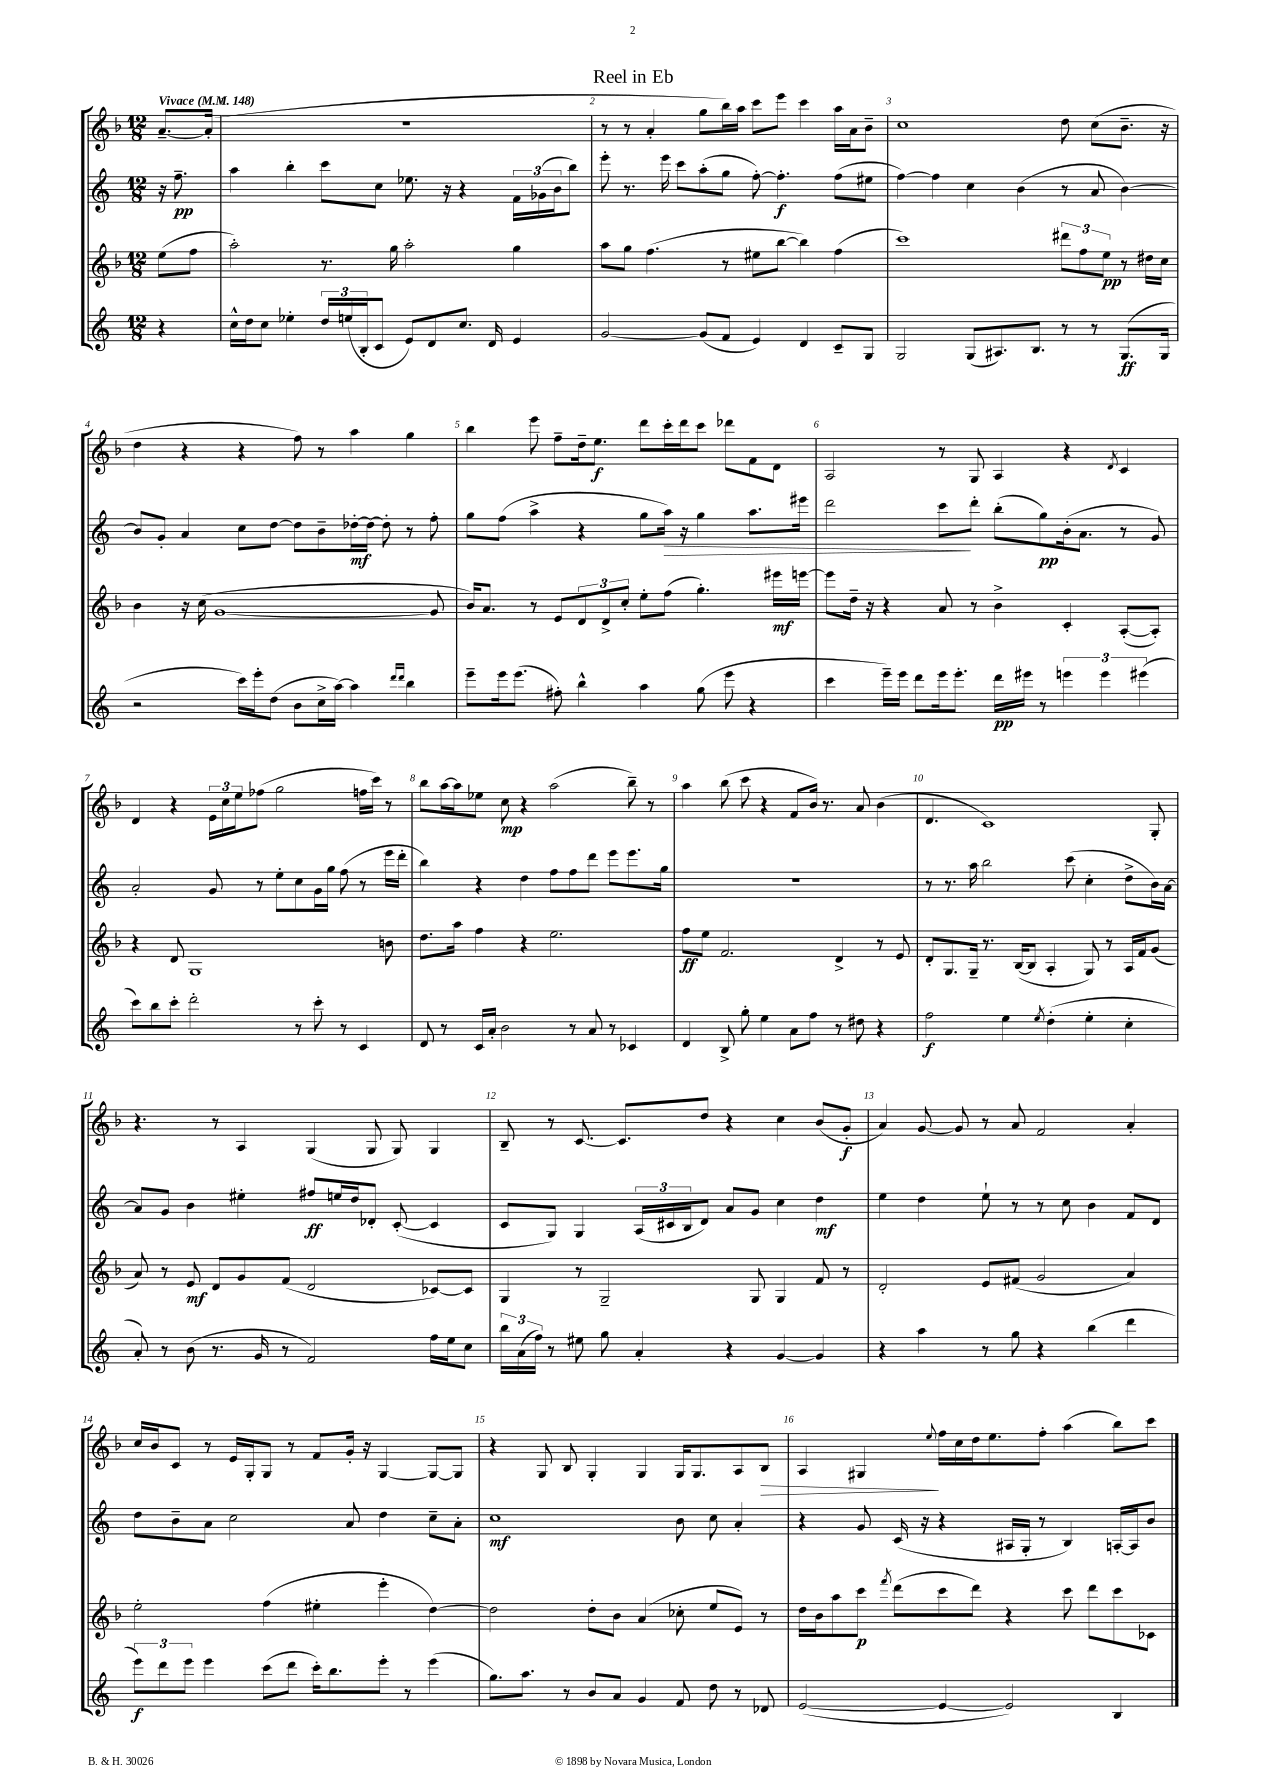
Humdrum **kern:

**kern	**dynam	**kern	**dynam	**kern	**dynam	**kern	**dynam
*part4	*part4	*part3	*part3	*part2	*part2	*part1	*part1
*staff4	*staff4	*staff3	*staff3	*staff2	*staff2	*staff1	*staff1
*clefG2	*	*clefG2	*	*clefG2	*	*clefG2	*
*k[]	*	*k[b-]	*	*k[]	*	*k[b-]	*
*M12/8	*	*M12/8	*	*M12/8	*	*M12/8	*
*MM148	*	*MM148	*	*MM148	*	*MM148	*
=	=	=	=	=	=	=	=
!	!	!	!	!	!	!LO:TX:a:B:t=Vivace	!
4r	.	(8ee\L	.	16r	.	[8.a~/L	.
.	.	.	.	8.ff~\	pp	.	.
.	.	8ff\J	.	.	.	.	.
.	.	.	.	.	.	(16a'/Jk]	.
=1	=1	=1	=1	=1	=1	=1	=1
16cc^^\LL	.	2aa'\)	.	4aa\	.	1.r	.
16dd\J	.	.	.	.	.	.	.
8cc\J	.	.	.	.	.	.	.
4ee-X'\	.	.	.	4bb'\	.	.	.
24dd/LL	.	8.r	.	8ccc\L	.	.	.
(24een/	.	.	.	.	.	.	.
24B'/J	.	.	.	.	.	.	.
8c/J	.	.	.	8cc\J	.	.	.
.	.	16gg\	.	.	.	.	.
8e/L)	.	2aa'\	.	8.ee-X\	.	.	.
8d/	.	.	.	.	.	.	.
.	.	.	.	16r	.	.	.
8.cc/J	.	.	.	4r	.	.	.
16d/	.	.	.	.	.	.	.
4e/	.	4gg\	.	24f\LL	.	.	.
.	.	.	.	(24g-X\	.	.	.
.	.	.	.	24b\J	.	.	.
.	.	.	.	8bb\J)	.	.	.
=2	=2	=2	=2	=2	=2	=2	=2
[2g/	.	8aa\L	.	8eee'\	.	8r	.
.	.	8gg\J	.	8.r	.	8r	.
.	.	(4.ff\	.	.	.	4a'/	.
.	.	.	.	16eee\	.	.	.
.	.	.	.	8ccc\L	.	.	.
(8g/L]	.	.	.	(8aa'\	.	8gg\L	.
8f/J	.	8r	.	8gg\J	.	16bb-\L)	.
.	.	.	.	.	.	16aa\JJ	.
4e/)	.	8ee#X\L	.	[8ff'\)	.	8ccc\L	.
.	.	[8bb-\J	.	4.ff'\]	f	8eee\J	.
4d/	.	4bb-\])	.	.	.	4ccc\	.
8c~/L	.	(4ff\	.	(8ff\L	.	16aa\LL	.
.	.	.	.	.	.	16a\J	.
8G/J	.	.	.	8ee#X\J	.	8b-~\J	.
=3	=3	=3	=3	=3	=3	=3	=3
2G/	.	1ccc)	.	[4ff\)	.	1cc	.
.	.	.	.	4ff\]	.	.	.
(8G/L	.	.	.	4cc\	.	.	.
8.A#X/)	.	.	.	.	.	.	.
.	.	.	.	(4b\	.	.	.
8.B/J	.	.	.	.	.	.	.
8r	.	12ddd#X\L	.	8r	.	8dd\	.
.	.	12ff\	.	.	.	.	.
8r	.	.	.	8a/	.	(8cc\L	.
.	.	12ee\J	pp	.	.	.	.
(8.G/L	ff	8r	.	[4b\)	.	8.b-~\J	.
.	.	16dd#X\LL	.	.	.	.	.
16G/Jk	.	16cc\JJ	.	.	.	16r	.
!!LO:LB:g=z
=4	=4	=4	=4	=4	=4	=4	=4
2r	.	4b-\	.	8b/L]	.	4dd\	.
.	.	.	.	8g'/J	.	.	.
.	.	16r	.	4a/	.	4r	.
.	.	(16cc\	.	.	.	.	.
.	.	[1g	.	.	.	.	.
16ccc\LL)	.	.	.	8cc\L	.	4r	.
16eee'\J	.	.	.	.	.	.	.
(8dd\J	.	.	.	[8dd\J	.	.	.
8b\L	.	.	.	8dd\L]	.	8ff\)	.
16cc^\L	.	.	.	8b~\	.	8r	.
[16aa\JJ)	.	.	.	.	.	.	.
4aa\]	.	.	.	[16dd-X'\L	mf	4aa\	.
.	.	.	.	16dd-\JJ_	.	.	.
.	.	.	.	8dd-'\]	.	.	.
16qqddd/LL	.	.	.	.	.	.	.
16qqddd/JJ	.	.	.	.	.	.	.
4bb\	.	.	.	8r	.	4gg\	.
.	.	8g/]	.	8ff'\	.	.	.
=5	=5	=5	=5	=5	=5	=5	=5
8eee~\L	.	16b-/KL)	.	8gg\L	.	4bb-\	.
.	.	8.a/J	.	.	.	.	.
16eee\k	.	.	.	(8ff\J	.	.	.
(8.eee\J	.	.	.	.	.	.	.
.	.	8r	.	4aa^\	.	8eee\	.
8ff#X'\)	.	8e/L	.	.	.	8ff~\L	.
4bb^^\	.	12d/	.	4r	.	16dd~\k	.
.	.	.	.	.	.	8.ee\J	f
.	.	12d^/	.	.	.	.	.
.	.	12cc'/J	.	.	.	.	.
4aa\	.	8ee'\L	.	8gg\L	.	8ddd\L	.
!	!	!	!	!	!LO:HP:b	!	!
.	.	(8ff\J	.	16aa\Jk)	>	16ccc'\L	.
.	.	.	.	16r	.	16ddd\J	.
(8gg\	.	4.gg'\)	.	4gg\	.	8ccc\J	.
8eee\	.	.	.	.	.	8ddd-X\L	.
4r	.	.	.	8.aa\L	.	8f\	.
.	.	16eee#X\LL	mf	.	.	8d\J	.
.	.	[16eeen\JJ	.	16eee#X\Jk	.	.	.
=6	=6	=6	=6	=6	=6	=6	=6
4ccc\	.	8eee\L]	.	2ddd\	.	2A/	.
.	.	16dd~\Jk	.	.	.	.	.
.	.	16r	.	.	.	.	.
16eee~\LL)	.	4r	.	.	.	.	.
16eee\JJ	.	.	.	.	.	.	.
8ddd\L	.	.	.	.	.	.	.
16eee\k	.	8a/	.	8ccc\L	.	8r	.
8.eee'\J	.	.	.	.	.	.	.
.	.	8r	.	8ddd'\J	]	8G/	.
16ddd\LL	pp	4b-^\	.	(8bb'\L	.	4A/	.
16eee#X\JJ	.	.	.	.	.	.	.
8r	.	.	.	8gg\)	pp	.	.
6eeen\	.	4c'/	.	(16b'\k	.	4r	.
.	.	.	.	8.a\J	.	.	.
6eee\	.	.	.	.	.	.	.
.	.	.	.	.	.	8qd/	.
.	.	([8A'/L	.	8r	.	4c/	.
(6eee#X\	.	.	.	.	.	.	.
.	.	8A'/J])	.	8g/)	.	.	.
!!LO:LB:g=z
=7	=7	=7	=7	=7	=7	=7	=7
8ccc\L)	.	4r	.	2a'/	.	4d/	.
8bb\	.	.	.	.	.	.	.
8ccc'\J	.	8d/	.	.	.	4r	.
2ddd'\	.	1G	.	.	.	.	.
.	.	.	.	8g/	.	24e\LL	.
.	.	.	.	.	.	24cc\	.
.	.	.	.	.	.	24ee\J	.
.	.	.	.	8r	.	(8ff-X\J	.
.	.	.	.	8ee'\L	.	2gg\	.
8r	.	.	.	8cc\	.	.	.
8ccc'\	.	.	.	16g\L	.	.	.
.	.	.	.	16gg\JJ	.	.	.
8r	.	.	.	(8ff\	.	.	.
4c/	.	.	.	8r	.	16ffn\LL	.
.	.	.	.	.	.	16ccc\JJ)	.
.	.	8bn\	.	16eee\LL	.	8r	.
.	.	.	.	16ddd'\JJ	.	.	.
=8	=8	=8	=8	=8	=8	=8	=8
8d/	.	8.dd\L	.	4bb\)	.	8bb-\L	.
8r	.	.	.	.	.	[16aa\L	.
.	.	16aa\Jk	.	.	.	16aa\J]	.
16c/LL	.	4ff\	.	4r	.	8ee-X\J	.
16a'/JJ	.	.	.	.	.	.	.
2b\	.	.	.	.	.	8cc\	mp
.	.	4r	.	4dd\	.	4r	.
.	.	2.ee\	.	8ff\L	.	(2aa\	.
8r	.	.	.	8ff\	.	.	.
8a/	.	.	.	8ddd\J	.	.	.
8r	.	.	.	8eee\L	.	.	.
4c-X/	.	.	.	8.eee\	.	8bb-~\)	.
.	.	.	.	.	.	8r	.
.	.	.	.	16gg\Jk	.	.	.
=9	=9	=9	=9	=9	=9	=9	=9
4d/	.	8ff\L	ff	1.r	.	4aa\	.
.	.	8ee\J	.	.	.	.	.
8B^/	.	2.f/	.	.	.	(8bb-\	.
8gg'\	.	.	.	.	.	8ccc\	.
4ee\	.	.	.	.	.	4r	.
8a\L	.	.	.	.	.	8f/L	.
8ff\J	.	.	.	.	.	16b-/Jk)	.
.	.	.	.	.	.	8.r	.
8r	.	4d^/	.	.	.	.	.
8dd#X\	.	.	.	.	.	8a/	.
4r	.	8r	.	.	.	(4b-\	.
.	.	8e/	.	.	.	.	.
=10	=10	=10	=10	=10	=10	=10	=10
2ff\	f	8d'/L	.	8r	.	4.d/	.
.	.	8.G/	.	8.r	.	.	.
.	.	16G~/Jk	.	16aa\	.	.	.
.	.	8.r	.	2bb\	.	1c)	.
4ee\	.	.	.	.	.	.	.
.	.	([16B-/KL	.	.	.	.	.
.	.	8B-/J]	.	.	.	.	.
8qee/	.	.	.	.	.	.	.
(4dd'\	.	4A'/	.	.	.	.	.
.	.	.	.	(8ccc\	.	.	.
4ee'\	.	8G/)	.	4cc'\	.	.	.
.	.	8r	.	.	.	.	.
4cc'\	.	16A/LL	.	8dd^\L	.	.	.
.	.	16f/J	.	.	.	.	.
.	.	(8g/J	.	16b\L)	.	8G'/	.
.	.	.	.	[16a\JJ	.	.	.
!!LO:LB:g=z
=11	=11	=11	=11	=11	=11	=11	=11
8a'/)	.	8a/)	.	8a/L]	.	4.r	.
8r	.	8r	.	8g/J	.	.	.
(8b\	.	8e/	mf	4b\	.	.	.
8.r	.	8d/L	.	.	.	8r	.
.	.	8g/	.	4ee#X'\	.	4A/	.
16g/	.	.	.	.	.	.	.
8r	.	(8f/J	.	.	.	.	.
2f/)	.	2d/	.	8ff#X/L	ff	(4G/	.
.	.	.	.	16een/L	.	.	.
.	.	.	.	16dd/J	.	.	.
.	.	.	.	8d-X'/J	.	8G/	.
.	.	.	.	([8c'/	.	8G/)	.
16ff\LL	.	[8c-X/L)	.	4c/]	.	4G/	.
16ee\J	.	.	.	.	.	.	.
8cc\J	.	8c-/J]	.	.	.	.	.
=12	=12	=12	=12	=12	=12	=12	=12
24bb\LL	.	4G/	.	8c/L	.	8B-~/	.
(24a\	.	.	.	.	.	.	.
24ff\JJ)	.	.	.	.	.	.	.
8r	.	.	.	8G/J)	.	8r	.
8ee#X\	.	8r	.	4G/	.	[8.c/	.
8gg\	.	2G~/	.	.	.	.	.
.	.	.	.	.	.	8.c/L]	.
4a'/	.	.	.	(24A/LL	.	.	.
.	.	.	.	24c#X/	.	.	.
.	.	.	.	24B/J	.	.	.
.	.	.	.	8d/J)	.	8dd/J	.
4r	.	.	.	8a/L	.	4r	.
.	.	8G/	.	8g/J	.	.	.
[4g/	.	4G/	.	4cc\	.	4cc\	.
4g/]	.	8f/	.	4dd\	mf	(8b-/L	.
.	.	8r	.	.	.	8g'/J	f
=13	=13	=13	=13	=13	=13	=13	=13
4r	.	2d'/	.	4ee\	.	4a/)	.
4aa\	.	.	.	4dd\	.	[8g/	.
.	.	.	.	.	.	8g/]	.
8r	.	8e/L	.	8ee`\	.	8r	.
8gg\	.	(8f#X/J	.	8r	.	8a/	.
4r	.	2g/	.	8r	.	2f/	.
.	.	.	.	8cc\	.	.	.
(4bb\	.	.	.	4b\	.	.	.
4ddd\	.	4a/)	.	8f/L	.	4a'/	.
.	.	.	.	8d/J	.	.	.
!!LO:LB:g=z
=14	=14	=14	=14	=14	=14	=14	=14
12eee\L)	f	2ee'\	.	8dd\L	.	16cc/LL	.
.	.	.	.	.	.	16b-/J	.
12ddd\	.	.	.	.	.	.	.
.	.	.	.	8b~\	.	8c/J	.
12eee\J	.	.	.	.	.	.	.
4eee\	.	.	.	8a\J	.	8r	.
.	.	.	.	2cc\	.	16e/LL	.
.	.	.	.	.	.	16G'/J	.
(8ccc\L	.	(4ff\	.	.	.	8G/J	.
8ddd\J	.	.	.	.	.	8r	.
16ccc'\KL)	.	4ee#X'\	.	.	.	8f/L	.
8.bb\	.	.	.	.	.	.	.
.	.	.	.	8a/	.	16g'/Jk	.
.	.	.	.	.	.	16r	.
8eee'\J	.	4eee'\	.	4dd\	.	[4G/	.
8r	.	.	.	.	.	.	.
(4eee\	.	[4dd\)	.	8cc~\L	.	8G/L_	.
.	.	.	.	8a'\J	.	8G/J]	.
=15	=15	=15	=15	=15	=15	=15	=15
8.gg\L)	.	2dd\]	.	1cc	mf	4r	.
8.aa\J	.	.	.	.	.	.	.
.	.	.	.	.	.	8G/	.
8r	.	.	.	.	.	8B-/	.
8b/L	.	8dd'\L	.	.	.	4G'/	.
8a/J	.	8b-\J	.	.	.	.	.
4g/	.	(4a/	.	.	.	4G/	.
8f/	.	8cc-X'\	.	8b\	.	16G/KL	.
.	.	.	.	.	.	8.G/	.
8dd\	.	8ee/L	.	8cc\	.	.	.
8r	.	8e/J)	.	4a'/	.	8A/	.
!	!	!	!	!	!	!	!LO:HP:b
8d-X/	.	8r	.	.	.	8B-/J	>
=16	=16	=16	=16	=16	=16	=16	=16
([2e/	.	16dd\LL	.	4r	.	4A/	.
.	.	16b-\J	.	.	.	.	.
.	.	8aa\	.	.	.	.	.
.	.	8ccc\J	p	8g/	.	4G#X/	.
.	.	8qfff/	.	.	.	.	.
.	.	(8ddd\L	.	(16c/	.	.	.
.	.	.	.	16r	.	.	.
.	.	.	.	.	.	8qqee/	.
4e/_	.	8ccc\	.	4r	.	16ff\LL	]
.	.	.	.	.	.	16cc\	.
.	.	8ddd\J)	.	.	.	16dd\J	.
.	.	.	.	.	.	8.ee\	.
2e/])	.	4r	.	16A#X/LL	.	.	.
.	.	.	.	16G'/JJ	.	.	.
.	.	.	.	8r	.	8ff'\J	.
.	.	8ccc\	.	4B/)	.	(4aa\	.
.	.	8ddd\L	.	.	.	.	.
4B/	.	8ccc\	.	[16An'/LL	.	8bb-\L)	.
.	.	.	.	16A/J]	.	.	.
.	.	8c-X\J	.	8b/J	.	8ccc\J	.
==	==	==	==	==	==	==	==
*-	*-	*-	*-	*-	*-	*-	*-
